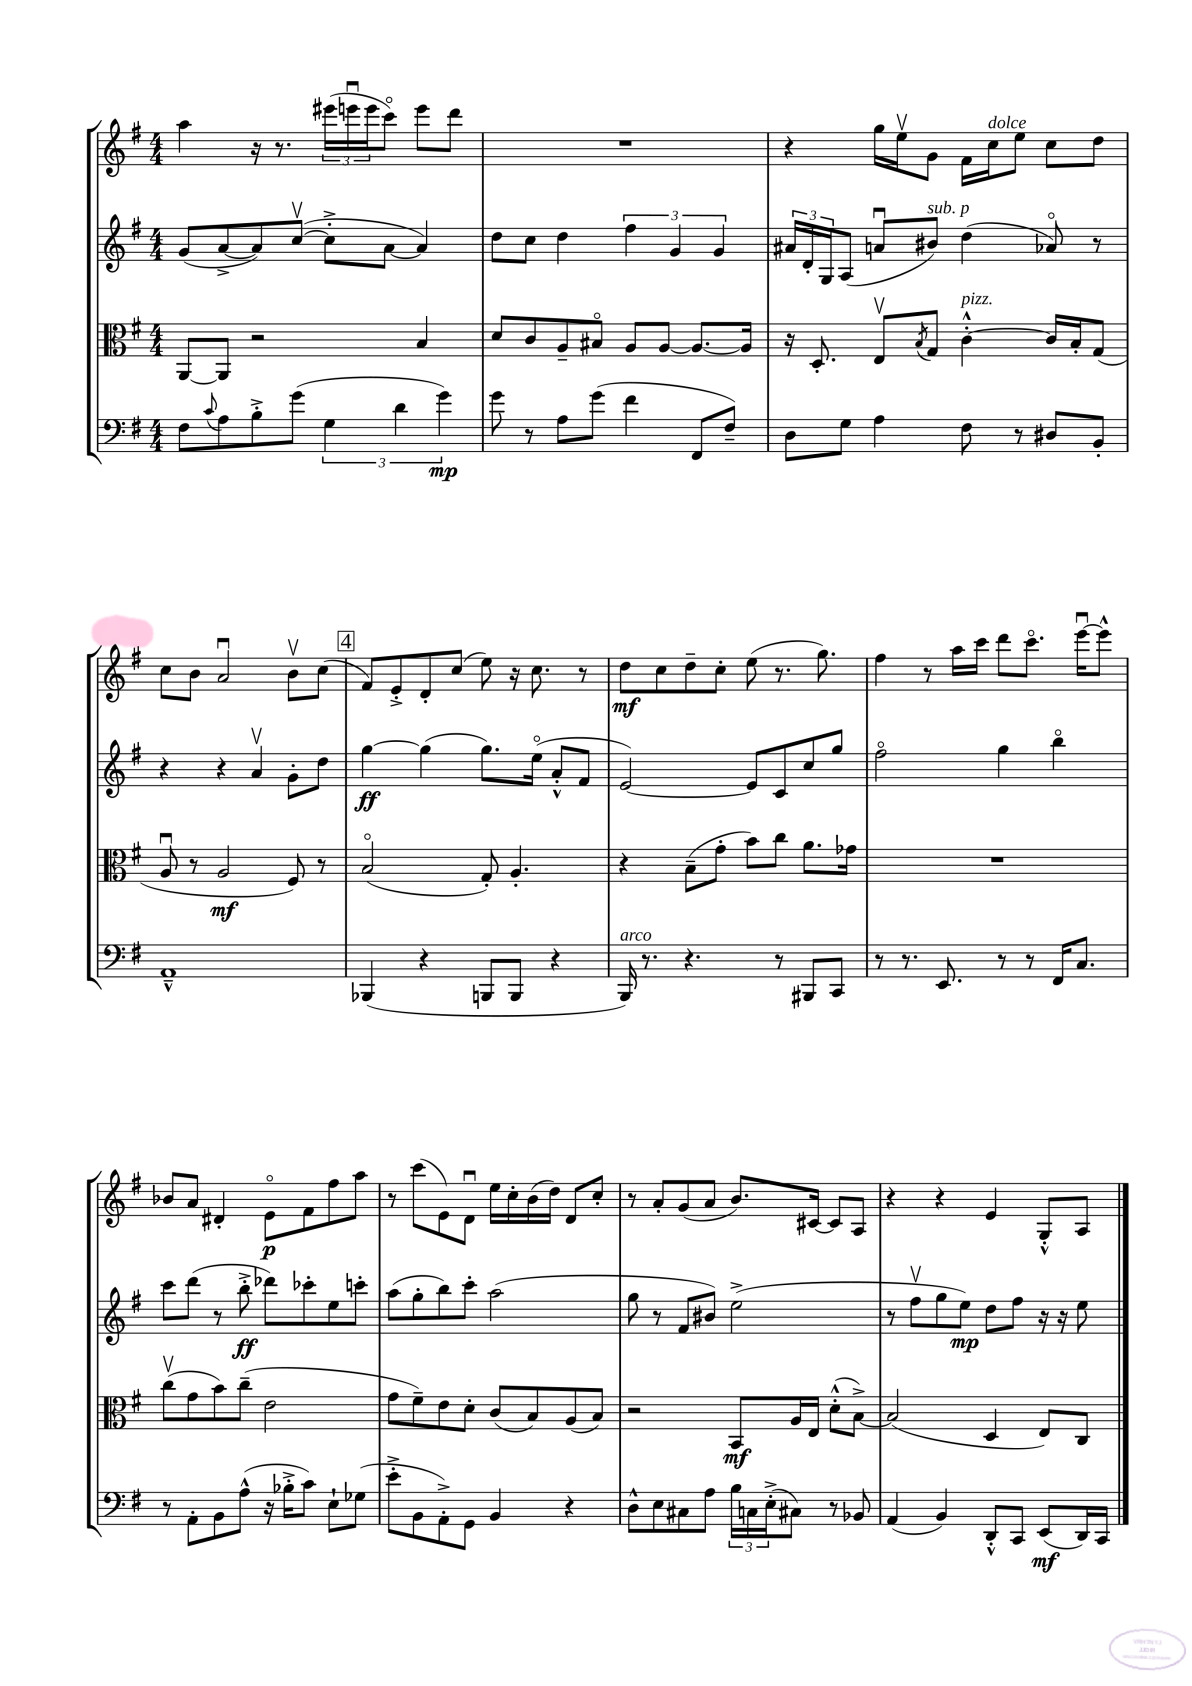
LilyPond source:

<<
\new StaffGroup <<
\new Staff = "s0" {
    \clef treble \key g \major \numericTimeSignature \time 4/4
    a''4 r16 r8. \tuplet 3/2 { eis'''16( e'''16\downbow e'''16 } c'''8\flageolet) e'''8 d'''8 |
    R1 |
    r4 g''16 e''16\upbow g'8 fis'16 c''16^\markup { \italic "dolce" } e''8 c''8 d''8 |
    c''8 b'8 a'2\downbow b'8\upbow c''8( |
    \mark \markup { \box "4" } fis'8) e'8-.-> d'8-. c''8( e''8) r16 c''8. r8 |
    d''8\mf c''8 d''8-- c''8-. e''8( r8. g''8.) |
    fis''4 r8 a''16 c'''16 d'''8 c'''8.\flageolet e'''16~\downbow e'''8-^ |
    bes'8 a'8 dis'4-. e'8\flageolet\p fis'8 fis''8 a''8 |
    r8 c'''8( e'8) d'8\downbow e''16 c''16-. b'16( d''16) d'8 c''8-. |
    r8 a'8-. g'8( a'8 b'8.) cis'16~ cis'8 a8 |
    r4 r4 e'4 g8-.-^ a8 \bar "|." |
}
\new Staff = "s1" {
    \clef treble \key g \major \numericTimeSignature \time 4/4
    g'8( a'8~-> a'8) c''8~\upbow( c''8-.-> a'8~ a'4) |
    d''8 c''8 d''4 \tuplet 3/2 { fis''4 g'4 g'4 } |
    \tuplet 3/2 { ais'16 d'16-. g16 } a8( a'8\downbow bis'8^\markup { \italic "sub. p" }) d''4( aes'8\flageolet) r8 |
    r4 r4 a'4\upbow g'8-. d''8 |
    \mark \markup { \box "4" } g''4~\ff g''4( g''8.) e''16\flageolet( a'8-.-^ fis'8 |
    e'2~) e'8 c'8 c''8 g''8 |
    fis''2\flageolet g''4 b''4\flageolet |
    c'''8 d'''8( r8 b''8-.->\ff des'''8) ces'''8-. e''8 c'''8-. |
    a''8( g''8-. b''8) c'''8-. a''2( |
    g''8 r8 fis'8 bis'8) e''2->( |
    r8 fis''8\upbow g''8 e''8\mp) d''8 fis''8 r16 r16 e''8 \bar "|." |
}
\new Staff = "s2" {
    \clef alto \key g \major \numericTimeSignature \time 4/4
    a,8~ a,8 r2 b4 |
    d'8 c'8 a8-- bis8\flageolet a8 a8~ a8.~ a16 |
    r16 d8.-. e8\upbow \acciaccatura { b8 } g8 c'4~-.-^^\markup { \italic "pizz." } c'16 b16-. g8( |
    a8\downbow r8 a2\mf fis8) r8 |
    \mark \markup { \box "4" } b2\flageolet( g8-.) a4.-. |
    r4 b8--( g'8-. b'8) c''8 a'8. ges'16 |
    R1 |
    c''8\upbow( g'8 b'8) c''8--( e'2 |
    g'8 fis'8--) e'8 d'8-. c'8( b8) a8( b8) |
    r2 b,8\mf a16 e16 d'8-.-^( b8~->) |
    b2( d4 e8) c8 \bar "|." |
}
\new Staff = "s3" {
    \clef bass \key g \major \numericTimeSignature \time 4/4
    fis8 \appoggiatura { c'8 } a8 b8-.-> g'8( \tuplet 3/2 { g4 d'4 g'4\mp) } |
    g'8 r8 a8 g'8( fis'4 fis,8 fis8--) |
    d8 g8 a4 fis8 r8 dis8 b,8-. |
    a,1---^ |
    \mark \markup { \box "4" } bes,,4( r4 b,,8 b,,8 r4 |
    b,,16^\markup { \italic "arco" }) r8. r4. r8 bis,,8 c,8 |
    r8 r8. e,8. r8 r8 fis,16 c8. |
    r8 a,8-. b,8 a8-^( r16 bes16-.-> c'8) e8-! ges8( |
    e'8-.-> b,8 a,8-.->) g,8 b,4 r4 |
    d8-^ e8 cis8 a8 \tuplet 3/2 { b16 c16 e16-.->( } cis8) r8 bes,8 |
    a,4( b,4) d,8-.-^ c,8 e,8\mf( d,16) c,16 \bar "|." |
}
>>
>>
\layout { \context { \Score \remove "Bar_number_engraver" } }
